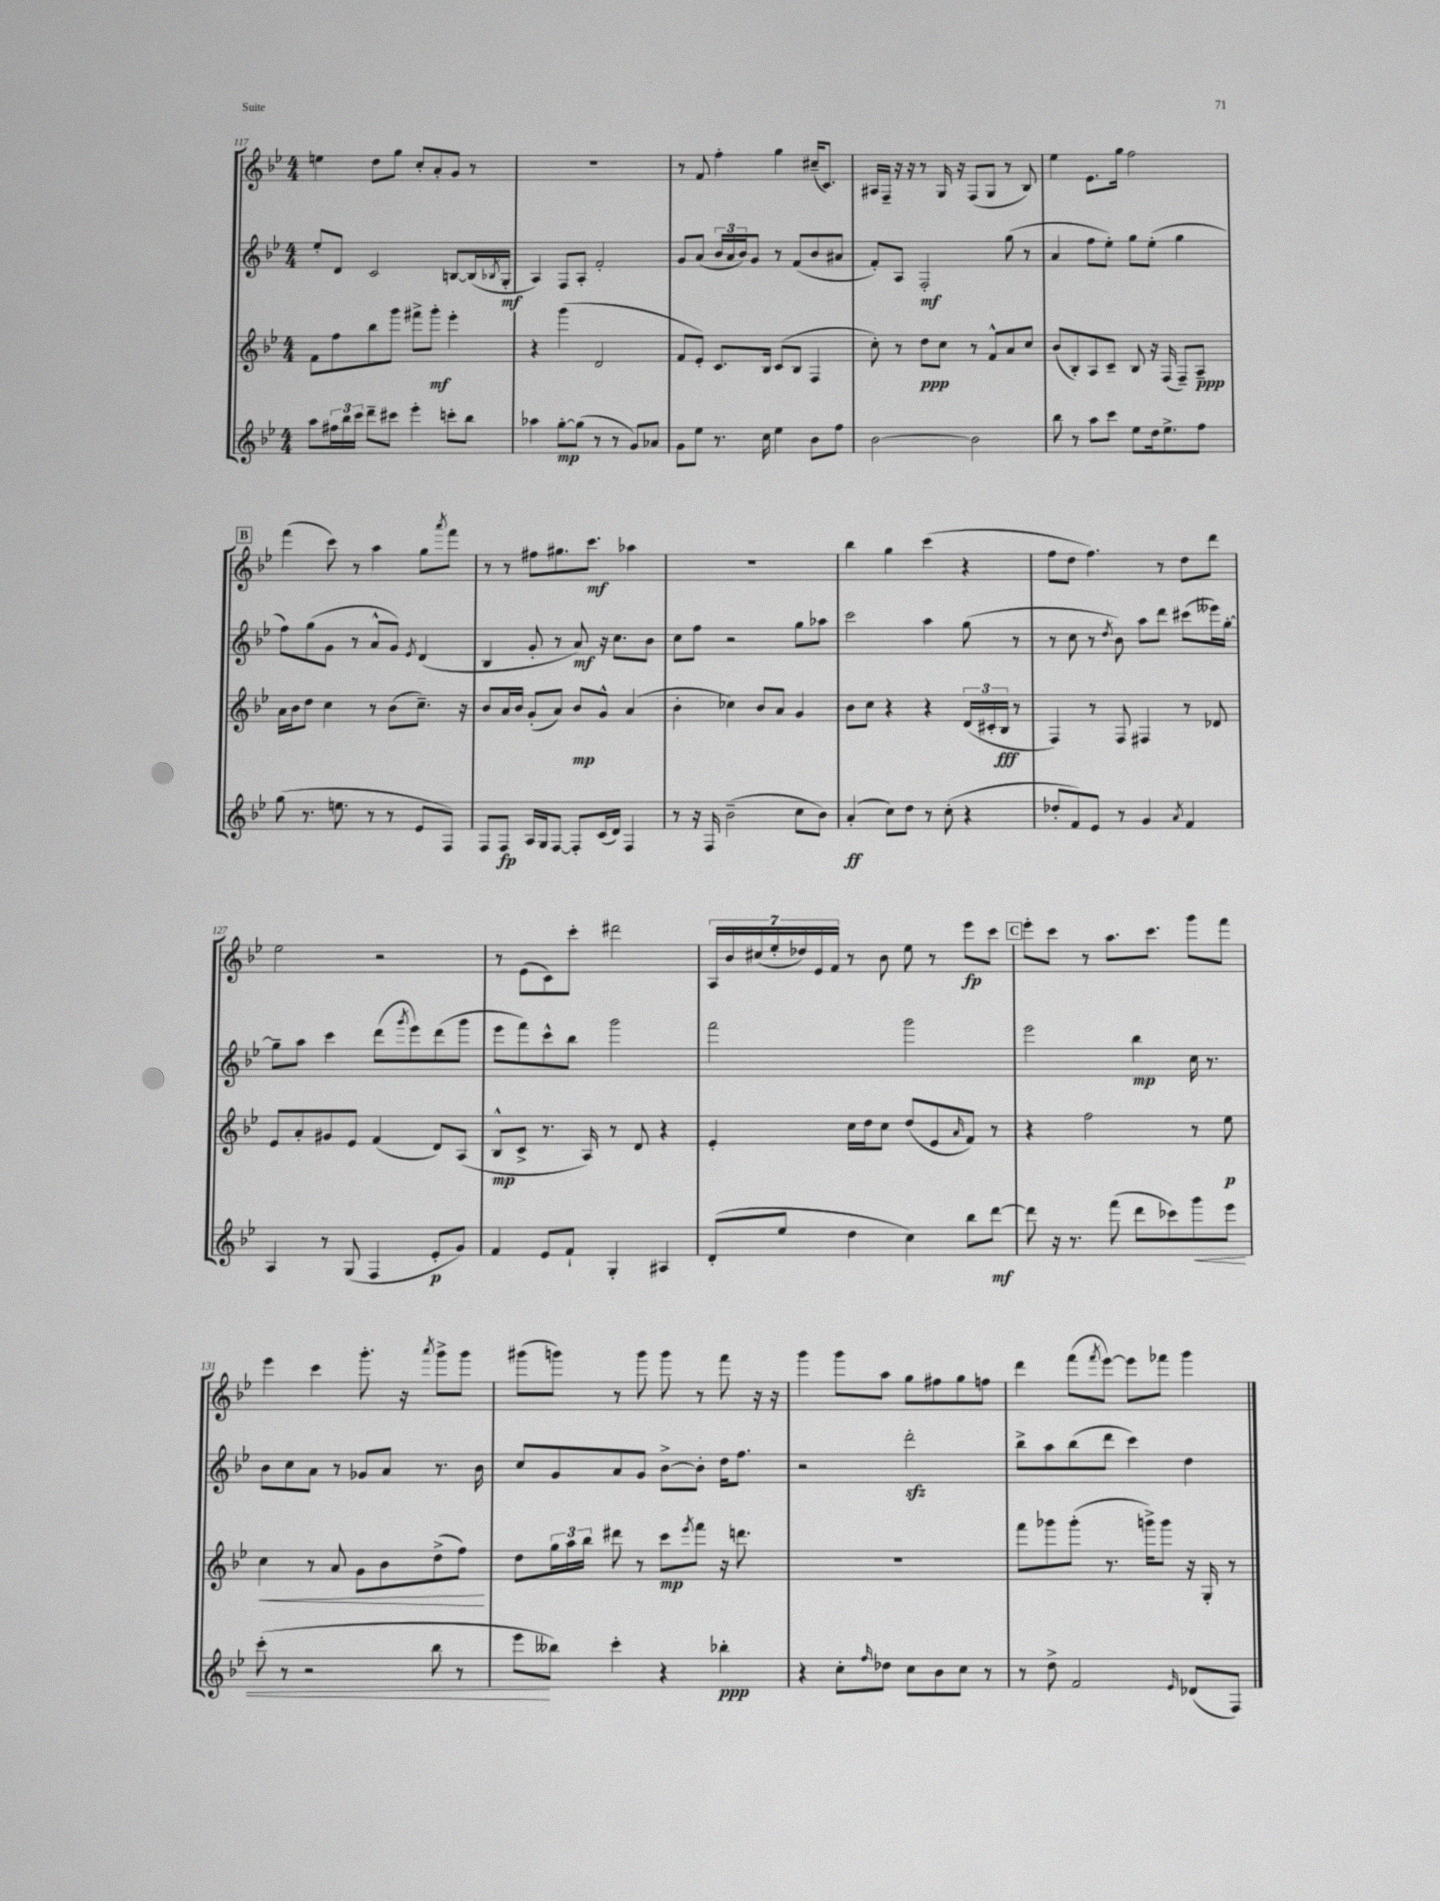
<<
\new StaffGroup <<
\new Staff = "s0" {
    \clef treble \key bes \major \numericTimeSignature \time 4/4
    e''4 d''8 g''8 c''8-. a'8-. g'8 r8 |
    R1 |
    r8 f'8 f''4-. g''4 cis''16--( c'8.) |
    ais16 f16-- r16 r16 r8 g16 r16 f8( g8 r8 bes8) |
    ees''4 ees'8. g''16 f''2 |
    \mark \markup { \box "B" } f'''4( c'''8) r8 a''4 g''8 \acciaccatura { a'''8 } f'''8 |
    r8 r8 fis''8 gis''8. c'''8.\mf aes''4 |
    R1 |
    bes''4 g''4 c'''4( r4 |
    f''8 d''8 f''4.) r8 d''8 d'''8 |
    ees''2 r2 |
    r8 ees'8( c'8) c'''8-. dis'''2 |
    \tuplet 7/4 { a16 bes'16 cis''16( ees''16-. des''16) ees'16 f'16 } r8 bes'8 ees''8 r8 ees'''8\fp c'''8 |
    \mark \markup { \box "C" } ees'''8-. c'''8 r8 a''8. c'''8. g'''8 f'''8 |
    ees'''4 c'''4 g'''8.-. r16 \acciaccatura { a'''8 } g'''8-> g'''8 |
    gis'''8( g'''8) r8 g'''8 g'''8 r8 f'''8 r16 r16 |
    g'''4 g'''8 a''8 g''8 fis''8 g''8 f''8 |
    d'''4 f'''8( \acciaccatura { f'''8 } ees'''8~) ees'''8 fes'''8 g'''4 \bar "|." |
}
\new Staff = "s1" {
    \clef treble \key bes \major \numericTimeSignature \time 4/4
    ees''8-. d'8 c'2 b8~ b16( \acciaccatura { bes8 } g16-.\mf |
    a4) f8 a8-. f'2-. |
    g'8 a'8( \tuplet 3/2 { bes'16 a'16 bes'16) } g'8 r8 f'8( bes'8 ais'8 |
    f'8-.) a8 f2-.\mf g''8( r8 |
    a'4 f''8 ees''8-.) g''8 ees''8-.( g''4 |
    \mark \markup { \box "B" } f''8) g''8( g'8 r8 a'8-^ g'8) \acciaccatura { ees'8 } d'4( |
    bes4 g'8-. r8 a'8\mf) r16 c''8. bes'8 |
    c''8 f''8 r2 g''8 aes''8 |
    c'''2 a''4 g''8( r8 |
    r8 c''8 r8 \acciaccatura { d''8 } bes'8) a''8 d'''8 cis'''8( eeses'''16) g''16~-. |
    g''8-- a''8 c'''4 d'''8( \acciaccatura { g'''8 } ees'''8) d'''8( g'''8 |
    ees'''8 f'''8) c'''8-^ bes''8 g'''2 |
    f'''2 g'''2 |
    \mark \markup { \box "C" } ees'''2 bes''4\mp c''16 r8. |
    bes'8 c''8 a'8 r8 ges'8 a'8 r8. bes'16 |
    c''8 g'8 a'8 g'8 bes'8~-> bes'8-. d''16 f''8. |
    r2 d'''2-.\sfz |
    bes''8-> a''8 bes''8( d'''8 c'''4) d''4 \bar "|." |
}
\new Staff = "s2" {
    \clef treble \key bes \major \numericTimeSignature \time 4/4
    f'8 f''8 bes''8 g'''8 fis'''8-> g'''8-.\mf ees'''4-. |
    r4 g'''4( d'2 |
    f'8 ees'8-.) c'8. bes16 c'8( bes8 f4 |
    c''8-.) r8 d''8\ppp c''8 r8 f'8-^ a'8 c''8 |
    bes'8( bes8-.) a8 c'8-- bes8 r16 f16( f8--) a8--\ppp |
    \mark \markup { \box "B" } a'16 bes'16 d''8 c''4 r8 bes'8( c''8.--) r16 |
    bes'8 a'16 bes'16 g'8-.( a'8) bes'8\mp g'8-^ a'4( |
    bes'4-. ces''4) bes'8 a'8 g'4 |
    bes'8 c''8 r4 r4 \tuplet 3/2 { d'16( cis'16-. bes16\fff } r8 |
    f4) r8 f8 fis4 r8 des'8 |
    ees'8 a'8-. gis'8 ees'8 f'4( d'8) a8( |
    bes8-^\mp c'8-> r8. a16) r8 d'8 r4 |
    ees'4-. c''16 d''16 c''8 d''8( ees'8 \grace { a'16 } f'8) r8 |
    \mark \markup { \box "C" } r4 f''2 r8 ees''8\p |
    c''4\< r8 a'8 g'8 bes'8 d''8->( f''8\!) |
    d''8 \tuplet 3/2 { g''16 a''16 bes''16 } dis'''8 r8 c'''8\mp \acciaccatura { ees'''8 } f'''8 r16 d'''8. |
    R1 |
    f'''8 ges'''8 ges'''8-.( r8. g'''16->) g'''8 r16 g16-. r8 \bar "|." |
}
\new Staff = "s3" {
    \clef treble \key bes \major \numericTimeSignature \time 4/4
    a''8 \tuplet 3/2 { fis''16 bes''16 c'''16 } d'''8-- cis'''8 ees'''4-. c'''8-. bes''8 |
    aes''4 g''8~-.\mp g''8( r8 r8 g'8) aes'8 |
    g'8 ees''8 r8. c''16 ees''4 bes'8 f''8 |
    bes'2~ bes'2 |
    bes''8 r8 a''8 c'''8 ees''8 d''16 ees''8.-> f''8 |
    \mark \markup { \box "B" } g''8( r8. e''8. r8 r8 ees'8 f8) |
    f8 f8\fp a16 g16 f8~ f8-. c'16( d'16) f4 |
    r8 r16 f16 bes'2--( c''8 bes'8) |
    a'4-.\ff( c''8) d''8 r8 c''8-.( r4 |
    des''8-. f'8) ees'8 r8 g'4 \acciaccatura { a'8 } f'4 |
    a4 r8 g8( f4 ees'8-.\p g'8) |
    f'4 ees'8 f'8-! g4-. ais4 |
    d'8-.( ees''8 d''4 c''4) bes''8 d'''8~\mf |
    \mark \markup { \box "C" } d'''8 r16 r8. f'''8( d'''8 ces'''8) g'''8\< ees'''8 |
    c'''8-.( r8 r2 bes''8 r8 |
    ees'''8\! beses''8) c'''4-. r4 bes''4-.\ppp |
    r4 c''8-. \grace { f''16 } des''8 c''8 bes'8 c''8 r8 |
    r8 d''8-> f'2 \grace { ees'16 } des'8( f8) \bar "|." |
}
>>
>>
\layout { \context { \Score currentBarNumber = #117 } }
